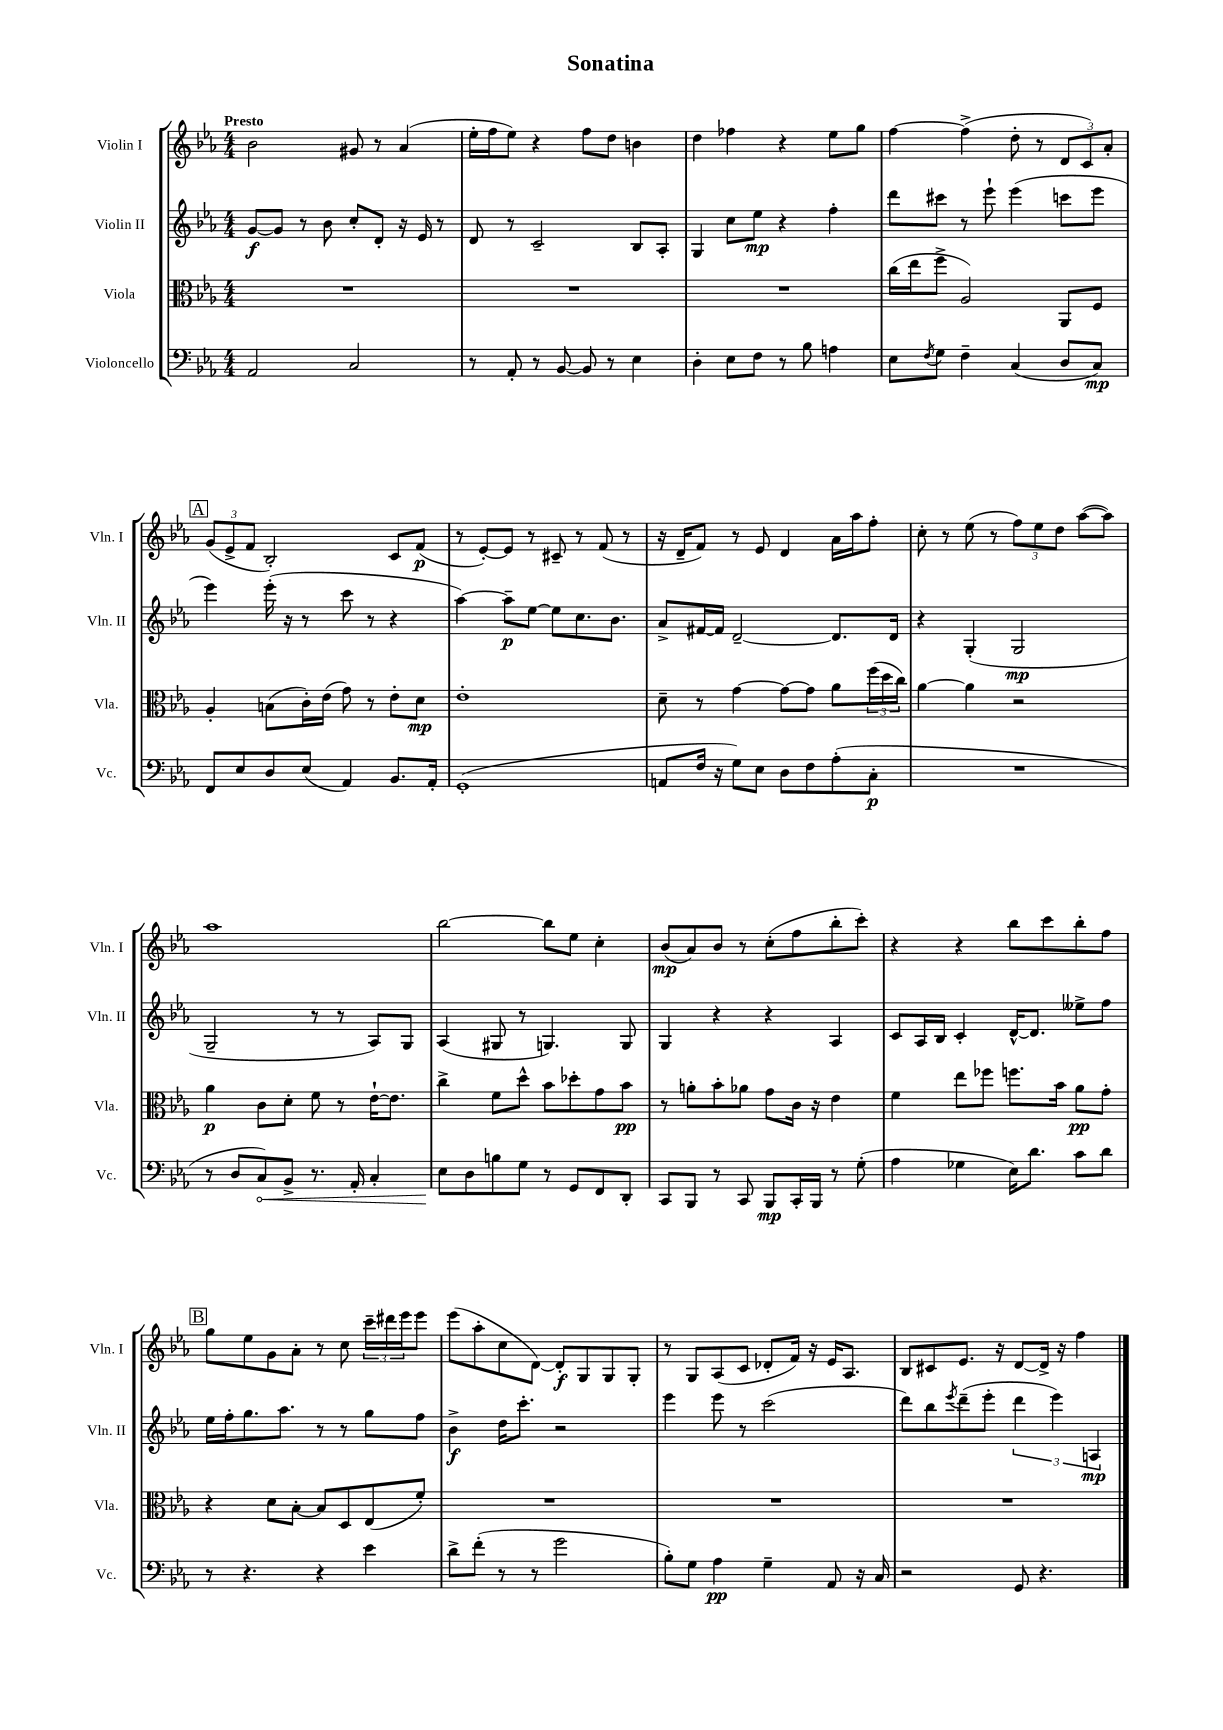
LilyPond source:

\header { title = "Sonatina" }
<<
\new StaffGroup <<
\new Staff = "s0" \with { instrumentName = "Violin I" shortInstrumentName = "Vln. I" } {
    \clef treble \key ees \major \numericTimeSignature \time 4/4 \tempo "Presto"
    bes'2 gis'8 r8 aes'4( |
    ees''16-. f''16 ees''8) r4 f''8 d''8 b'4 |
    d''4 fes''4 r4 ees''8 g''8 |
    f''4~ f''4->( d''8-. r8 \tuplet 3/2 { d'8 c'8) aes'8-. } |
    \mark \markup { \box "A" } \tuplet 3/2 { g'8( ees'8-> f'8 } bes2-.) c'8 f'8\p( |
    r8 ees'8~-.) ees'8 r8 cis'8-- r8 f'8( r8 |
    r16 d'16-- f'8) r8 ees'8 d'4 aes'16 aes''16 f''8-. |
    c''8-. r8 ees''8( r8 \tuplet 3/2 { f''8) ees''8 d''8 } aes''8~( aes''8) |
    aes''1 |
    bes''2~ bes''8 ees''8 c''4-. |
    bes'8\mp( aes'8) bes'8 r8 c''8-.( f''8 bes''8-. c'''8-.) |
    r4 r4 bes''8 c'''8 bes''8-. f''8 |
    \mark \markup { \box "B" } g''8 ees''8 g'8 aes'8-. r8 c''8 \tuplet 3/2 { c'''16-- dis'''16 ees'''16 } ees'''8 |
    ees'''8( aes''8-. c''8 d'8~) d'8-.\f g8 g8 g8-. |
    r8 g8 aes8( c'8 des'8-. f'16) r16 ees'16 aes8. |
    bes8 cis'8 ees'8. r16 d'8~ d'16-> r16 f''4 \bar "|." |
}
\new Staff = "s1" \with { instrumentName = "Violin II" shortInstrumentName = "Vln. II" } {
    \clef treble \key ees \major \numericTimeSignature \time 4/4
    g'8~\f g'8 r8 bes'8 c''8-. d'8-. r16 ees'16 r8 |
    d'8 r8 c'2-- bes8 aes8-. |
    g4 c''8 ees''8\mp r4 f''4-. |
    d'''8 cis'''8 r8 ees'''8-! ees'''4( c'''8 ees'''8 |
    \mark \markup { \box "A" } ees'''4) ees'''16-.( r16 r8 c'''8 r8 r4 |
    aes''4~) aes''8--\p ees''8~ ees''8 c''8. bes'8. |
    aes'8-> fis'16~ fis'16 d'2~-- d'8. d'16 |
    r4 g4-.( g2\mp |
    g2-- r8 r8 aes8) g8 |
    aes4( gis8 r8 g4.) g8 |
    g4 r4 r4 aes4 |
    c'8 aes16 bes16 c'4-. d'16~-^ d'8. eeses''8-> f''8 |
    \mark \markup { \box "B" } ees''16 f''16-. g''8. aes''8. r8 r8 g''8 f''8 |
    bes'4->\f d''16 c'''8.-. r2 |
    ees'''4 ees'''8 r8 c'''2( |
    d'''8) bes''8 \acciaccatura { ees'''8 } d'''8--( ees'''8-. \tuplet 3/2 { d'''4 ees'''4) a4\mp } \bar "|." |
}
\new Staff = "s2" \with { instrumentName = "Viola" shortInstrumentName = "Vla." } {
    \clef alto \key ees \major \numericTimeSignature \time 4/4
    R1 |
    R1 |
    R1 |
    c''16( ees''16 f''8-> aes2) aes,8 f8 |
    \mark \markup { \box "A" } aes4-. b8( c'16-.) ees'16( g'8) r8 ees'8-. d'8\mp |
    ees'1-. |
    d'8-- r8 g'4~ g'8~ g'8 aes'8 \tuplet 3/2 { f''16( d''16 c''16) } |
    aes'4~ aes'4 r2 |
    aes'4\p c'8 d'8-. f'8 r8 ees'16~-! ees'8. |
    c''4-> f'8 d''8-^ bes'8 des''8-. g'8 bes'8\pp |
    r8 a'8-. bes'8-. aes'8 g'8 c'16 r16 ees'4 |
    f'4 ees''8 fes''8 f''8. bes'16 aes'8\pp g'8-. |
    \mark \markup { \box "B" } r4 d'8 bes8~-. bes8 d8 ees8( f'8-.) |
    R1 |
    R1 |
    R1 \bar "|." |
}
\new Staff = "s3" \with { instrumentName = "Violoncello" shortInstrumentName = "Vc." } {
    \clef bass \key ees \major \numericTimeSignature \time 4/4
    aes,2 c2 |
    r8 aes,8-. r8 bes,8~ bes,8 r8 ees4 |
    d4-. ees8 f8 r8 bes8 a4 |
    ees8 \acciaccatura { f8 } g8 f4-- c4( d8 c8\mp) |
    \mark \markup { \box "A" } f,8 ees8 d8 ees8( aes,4) bes,8. aes,16-. |
    g,1-.( |
    a,8 f16 r16 g8) ees8 d8 f8 aes8-.( c8-.\p |
    R1 |
    r8 d8 \once \override Hairpin.circled-tip = ##t c8\<) bes,8-> r8. aes,16-. c4-. |
    ees8\! d8 b8 g8 r8 g,8 f,8 d,8-. |
    c,8 bes,,8 r8 c,8 bes,,8\mp c,16-. bes,,16 r8 g8-.( |
    aes4 ges4 ees16) d'8. c'8 d'8 |
    \mark \markup { \box "B" } r8 r4. r4 ees'4 |
    d'8-> f'8-.( r8 r8 g'2 |
    bes8-.) g8 aes4\pp g4-- aes,8 r16 c16 |
    r2 g,8 r4. \bar "|." |
}
>>
>>
\layout { \context { \Score \remove "Bar_number_engraver" } }
